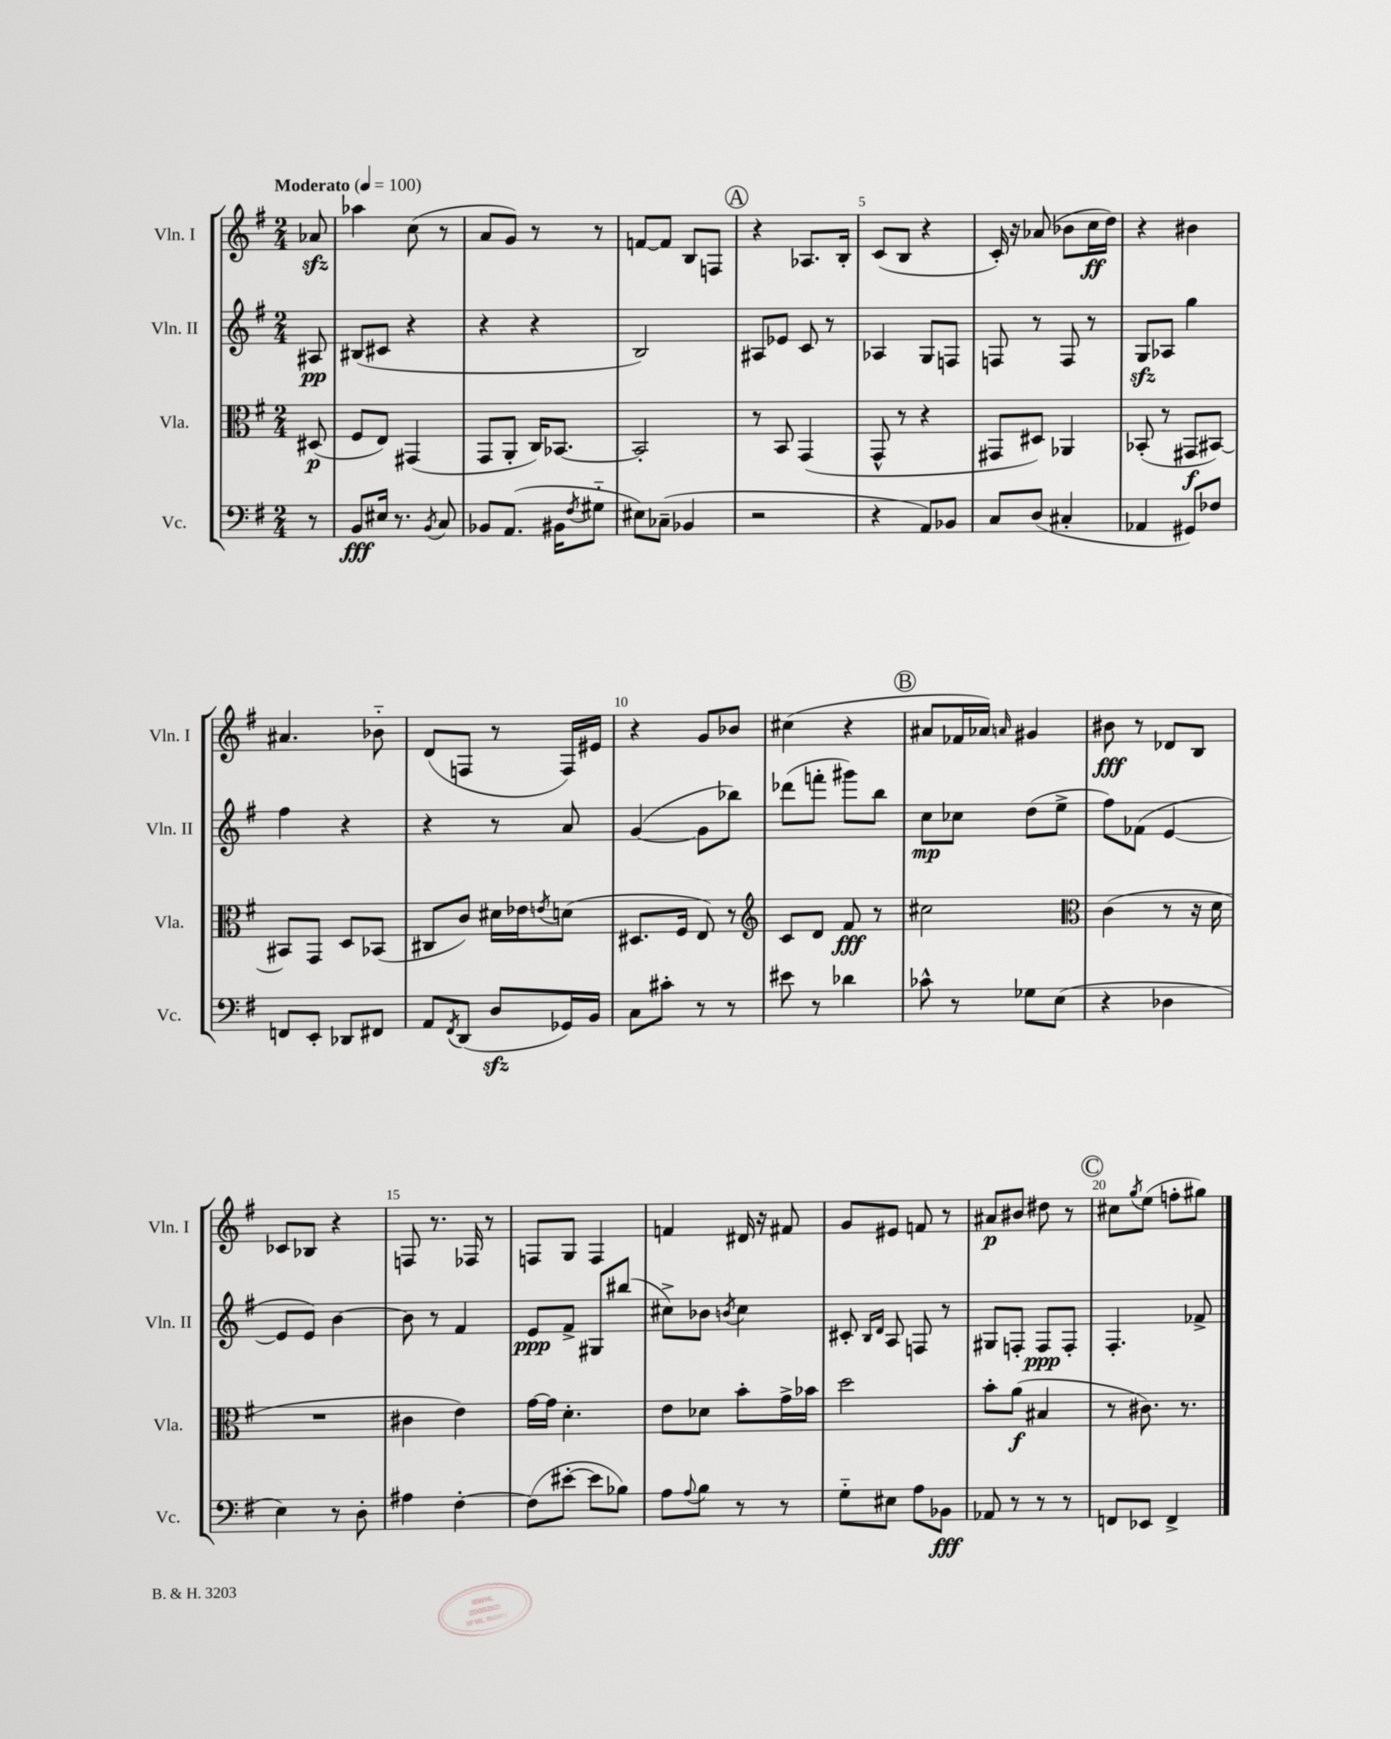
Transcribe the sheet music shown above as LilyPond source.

<<
\new StaffGroup <<
\new Staff = "s0" \with { instrumentName = "Vln. I" shortInstrumentName = "Vln. I" } {
    \clef treble \key g \major \numericTimeSignature \time 2/4 \partial 8 \tempo "Moderato" 4 = 100
    aes'8\sfz |
    aes''4 c''8( r8 |
    a'8 g'8) r8 r8 |
    f'8~ f'8 b8 f8 |
    \mark \markup { \circle "A" } r4 aes8. b16-. |
    c'8( b8 r4 |
    c'16-.) r16 aes'8( bes'8 c''16\ff d''16) |
    r4 bis'4 |
    ais'4. bes'8-_ |
    d'8( f8 r8 f16) eis'16 |
    r4 g'8 bes'8 |
    cis''4( r4 |
    \mark \markup { \circle "B" } ais'8 fes'16 aes'16) \grace { a'16 } gis'4 |
    bis'8\fff r8 des'8 b8 |
    ces'8 bes8 r4 |
    f8 r8. fes16 r8 |
    f8 g8 f4 |
    f'4 dis'16 r16 fis'8 |
    g'8 eis'8 f'8 r8 |
    ais'8\p bis'8 dis''8 r8 |
    \mark \markup { \circle "C" } cis''8 \acciaccatura { g''8 } e''8( f''8-. gis''8) \bar "|." |
}
\new Staff = "s1" \with { instrumentName = "Vln. II" shortInstrumentName = "Vln. II" } {
    \clef treble \key g \major \numericTimeSignature \time 2/4 \partial 8
    ais8\pp |
    bis8( cis'8 r4 |
    r4 r4 |
    b2) |
    \mark \markup { \circle "A" } ais8 ees'8 c'8 r8 |
    aes4 g8 f8 |
    f8 r8 f8 r8 |
    g8\sfz aes8 g''4 |
    fis''4 r4 |
    r4 r8 a'8 |
    g'4~( g'8 bes''8) |
    des'''8( f'''8-. gis'''8) b''8 |
    \mark \markup { \circle "B" } c''8\mp ces''8 d''8( e''8-> |
    fis''8) fes'8( e'4~ |
    e'8 e'8) b'4~ |
    b'8 r8 fis'4 |
    e'8\ppp fis'8-> gis8 bis''8( |
    cis''8->) bes'8 \acciaccatura { b'8 } cis''4 |
    cis'8-. \grace { b16 d'16 } a8 f8 r8 |
    gis8 f8-. f8\ppp f8-. |
    \mark \markup { \circle "C" } fis4.-. fes'8-> \bar "|." |
}
\new Staff = "s2" \with { instrumentName = "Vla." shortInstrumentName = "Vla." } {
    \clef alto \key g \major \numericTimeSignature \time 2/4 \partial 8
    dis8\p( |
    fis8 e8) gis,4( |
    g,8 a,8-. c16) bes,8.~ |
    bes,2-. |
    \mark \markup { \circle "A" } r8 b,8 g,4( |
    g,8-^ r8 r4 |
    gis,8 dis8) aes,4 |
    bes,8-.( r8 gis,8\f bis,8~) |
    bis,8 g,8 d8 bes,8( |
    cis8 c'8) dis'16 ees'16 \acciaccatura { e'8 } d'8( |
    dis8. fis16 e8) r8 |
    \clef treble c'8 d'8 fis'8\fff r8 |
    \mark \markup { \circle "B" } cis''2 |
    \clef alto c'4( r8 r16 d'16 |
    R2 |
    cis'4 e'4) |
    g'16~ g'16 d'4.-. |
    e'8 des'8 b'8-. g'16-> bes'16 |
    d''2 |
    b'8-. a'8\f( bis4 |
    \mark \markup { \circle "C" } r8 cis'8.) r8. \bar "|." |
}
\new Staff = "s3" \with { instrumentName = "Vc." shortInstrumentName = "Vc." } {
    \clef bass \key g \major \numericTimeSignature \time 2/4 \partial 8
    r8 |
    b,8\fff eis16 r8. \acciaccatura { b,8 } c8 |
    bes,8 a,8.( bis,16 \acciaccatura { fis8 } gis8-_ |
    eis8) ces8--( bes,4 |
    \mark \markup { \circle "A" } r2 |
    r4 a,8) bes,8 |
    c8 d8( cis4-. |
    aes,4 gis,8) fes8 |
    f,8 e,8-. des,8 fis,8 |
    a,8 \acciaccatura { fis,8 } d,8( d8\sfz ges,16) b,16 |
    c8 cis'8-. r8 r8 |
    eis'8 r8 des'4 |
    \mark \markup { \circle "B" } ces'8-^ r8 ges8 e8( |
    r4 des4 |
    e4) r8 d8-. |
    ais4 fis4~-. |
    fis8( eis'8~-. eis'8 bes8) |
    a8 \appoggiatura { a8 } b8 r8 r8 |
    g8-_ eis8 a8 bes,8\fff |
    aes,8 r8 r8 r8 |
    \mark \markup { \circle "C" } f,8 ees,8 f,4-> \bar "|." |
}
>>
>>
\layout { \context { \Score \override BarNumber.break-visibility = ##(#f #t #t) barNumberVisibility = #(every-nth-bar-number-visible 5) } }
